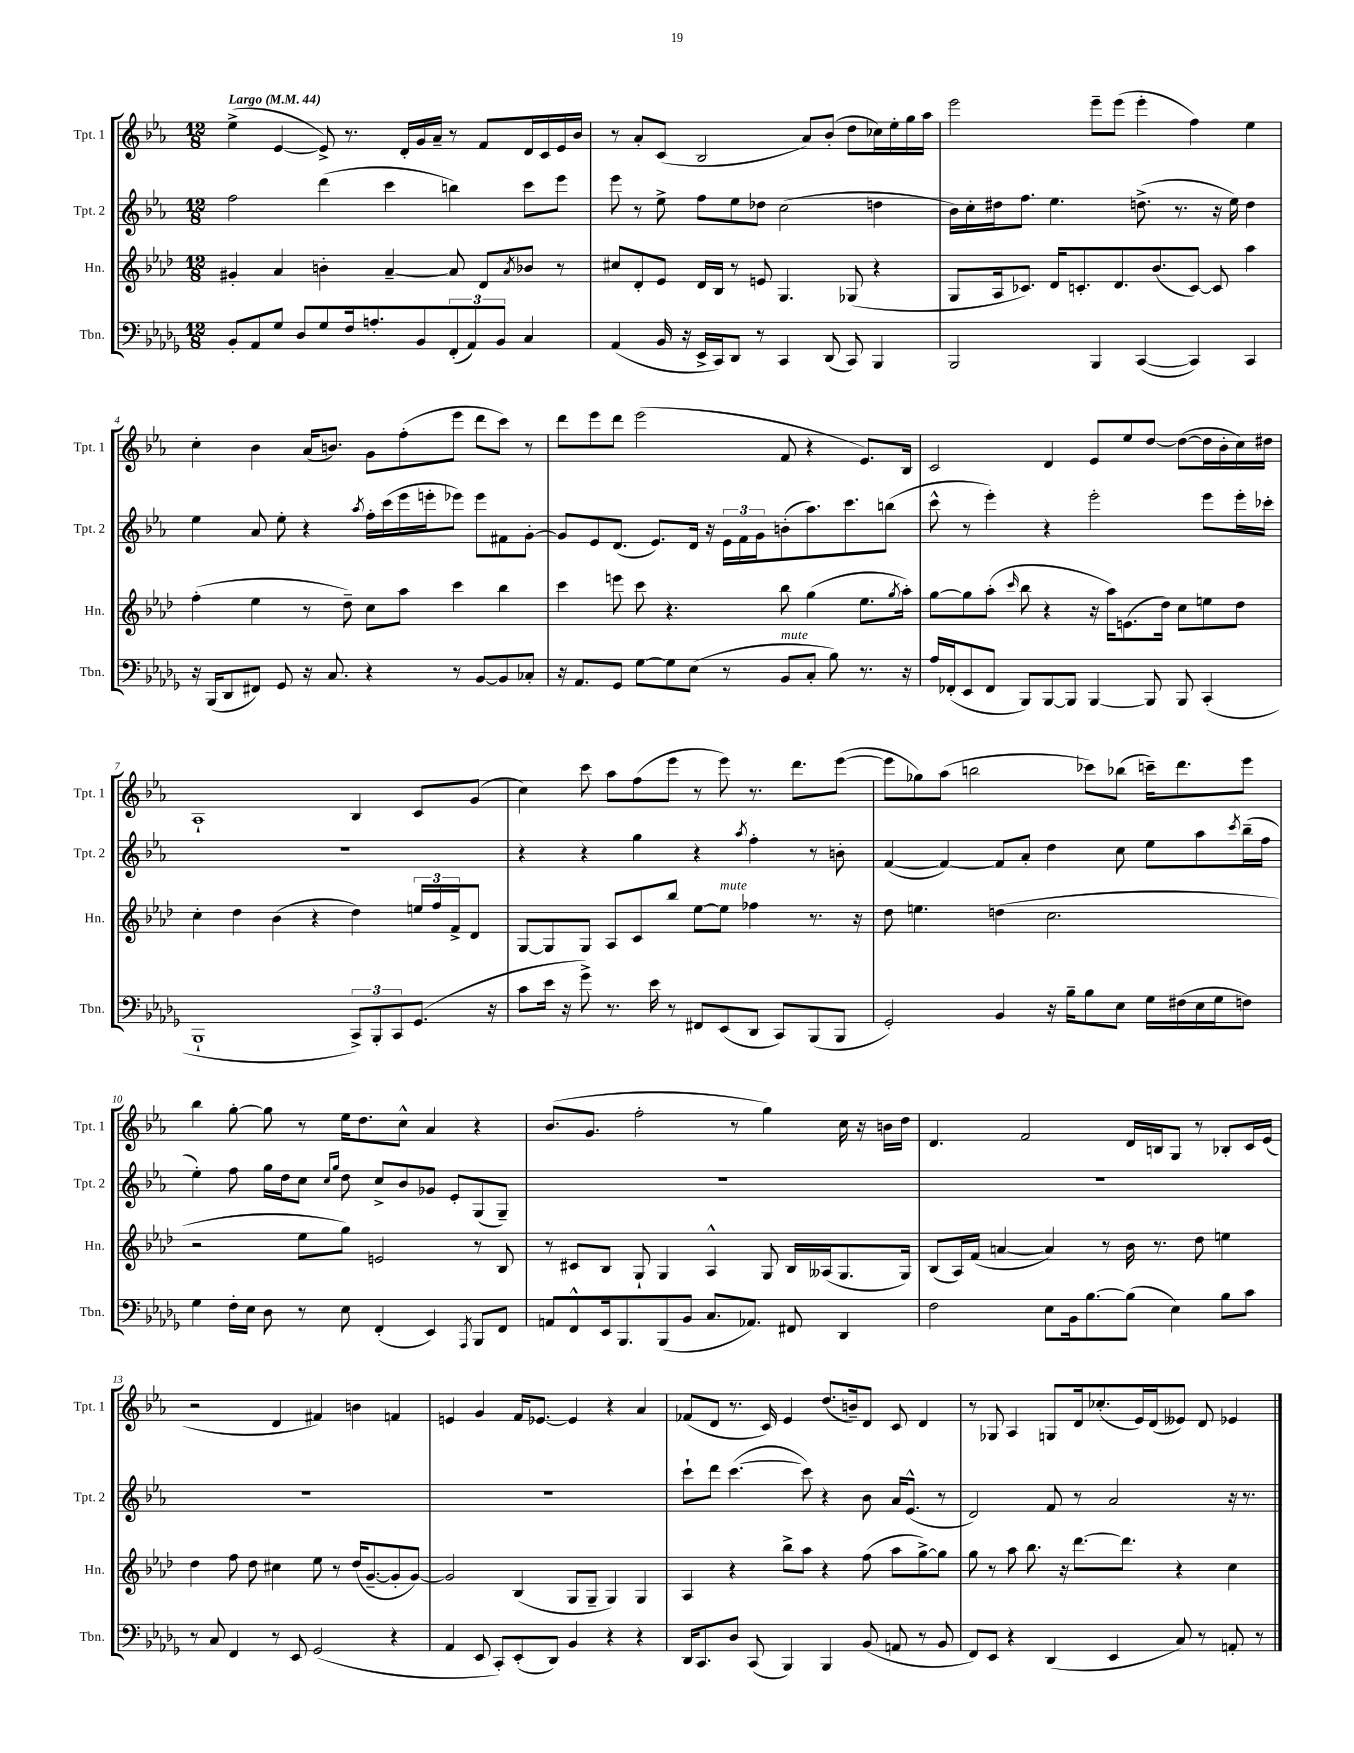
<<
\new StaffGroup <<
\new Staff = "s0" \with { instrumentName = "Tpt. 1" shortInstrumentName = "Tpt. 1" } {
    \clef treble \key ees \major \numericTimeSignature \time 12/8 \tempo "Largo" 4 = 44
    ees''4->( ees'4~ ees'8->) r8. d'16-. g'16 aes'16-- r8 f'8 d'16 c'16 ees'16 bes'16 |
    r8 aes'8-. c'8( bes2 aes'8) bes'8-.( d''8 ces''16) ees''16-. g''16 aes''16 |
    ees'''2 ees'''8-- ees'''8( ees'''4-. f''4) ees''4 |
    c''4-. bes'4 aes'16( b'8.) g'8 f''8-.( ees'''8 d'''8 c'''8) r8 |
    d'''8 ees'''8 d'''8 ees'''2( f'8 r4 ees'8.) bes16 |
    c'2 d'4 ees'8 ees''8 d''8~ d''8~( d''16 bes'16-. c''16) dis''16 |
    aes1-! bes4 c'8 g'8( |
    c''4) c'''8 aes''8 f''8( ees'''8 r8 ees'''8) r8. d'''8. ees'''8~( |
    ees'''8 ges''8) aes''8( b''2 ces'''8) bes''8( c'''16--) d'''8. ees'''8 |
    bes''4 g''8~-. g''8 r8 ees''16 d''8. c''8-^ aes'4 r4 |
    bes'8.( g'8. f''2-. r8 g''4) c''16 r16 b'16 d''16 |
    d'4. f'2 d'16 b16 g8 r8 bes8-. c'16 ees'16( |
    r2 d'4 fis'4) b'4 f'4 |
    e'4 g'4 f'16 ees'8.~ ees'4 r4 aes'4 |
    fes'8( d'8 r8. c'16) ees'4 d''8.( b'16--) d'8 c'8 d'4 |
    r8 ges8 aes4 g8 d'16 ces''8.-.( ees'16) d'16( eeses'8) d'8 ees'4 \bar "|." |
}
\new Staff = "s1" \with { instrumentName = "Tpt. 2" shortInstrumentName = "Tpt. 2" } {
    \clef treble \key ees \major \numericTimeSignature \time 12/8
    f''2 d'''4( c'''4 b''4) c'''8 ees'''8 |
    ees'''8 r8 ees''8-> f''8 ees''8 des''8 c''2( d''4 |
    bes'16) c''16-. dis''16 f''8. ees''4. d''8.->( r8. r16 ees''16) d''4 |
    ees''4 aes'8 ees''8-. r4 \acciaccatura { aes''8 } f''16-. c'''16( ees'''16 e'''16-. ees'''8) ees'''8 fis'8 g'8~-. |
    g'8 ees'8 d'8.( ees'8.) d'16 r16 \tuplet 3/2 { ees'16 f'16 g'16 } b'8-.( aes''8.) c'''8. b''8( |
    c'''8-^ r8 ees'''4-.) r4 ees'''2-. ees'''8 ees'''16-. ces'''16-. |
    R1. |
    r4 r4 g''4 r4 \acciaccatura { aes''8 } f''4-. r8 b'8-. |
    f'4~( f'4~) f'8 aes'8-. d''4 c''8 ees''8 aes''8 \acciaccatura { c'''8 } bes''16--( f''16 |
    ees''4-.) f''8 g''16 d''16 c''8 \grace { c''16 g''16 } d''8 c''8-> bes'8 ges'8 ees'8-. g8( g8--) |
    R1. |
    R1. |
    R1. |
    R1. |
    c'''8-! d'''8 c'''4.~( c'''8) r4 bes'8 aes'16 ees'8.-^( r8 |
    d'2) f'8 r8 aes'2 r16 r8. \bar "|." |
}
\new Staff = "s2" \with { instrumentName = "Hn." shortInstrumentName = "Hn." } {
    \clef treble \key aes \major \numericTimeSignature \time 12/8
    gis'4-. aes'4 b'4-. aes'4~-- aes'8 des'8 \acciaccatura { aes'8 } bes'8 r8 |
    cis''8 des'8-. ees'8 des'16 bes16 r8 e'8 g4. ges8( r4 |
    g8 aes16 ces'8.) des'16 c'8.-. des'8. bes'8.( c'8~) c'8 aes''4 |
    f''4-.( ees''4 r8 des''8--) c''8 aes''8 c'''4 bes''4 |
    c'''4 e'''8 c'''8 r4. bes''8 g''4( ees''8. \acciaccatura { g''8 } aes''16-.) |
    g''8~ g''8 aes''8-.( \grace { c'''16 } bes''8 r4 r16 aes''16) e'8.( des''16) c''8 e''8 des''8 |
    c''4-. des''4 bes'4( r4 des''4) \tuplet 3/2 { e''16 f''16 f'16-> } des'8 |
    g8~ g8 g8 aes8 c'8 bes''8 ees''8~ ees''8^\markup { \italic "mute" } fes''4 r8. r16 |
    des''8 e''4. d''4( c''2. |
    r2 ees''8 g''8) e'2 r8 bes8 |
    r8 cis'8 bes8 g8-! g4 aes4-^ g8 bes16 aeses16( g8. g16) |
    bes8( aes16) f'16( a'4~ a'4) r8 bes'16 r8. des''8 e''4 |
    des''4 f''8 des''8 cis''4 ees''8 r8 des''16( g'8.~-- g'8-. g'8~) |
    g'2 bes4( g8 g8-- g4) g4 |
    aes4 r4 bes''8-> aes''8 r4 f''8( aes''8 g''8~->) g''8 |
    g''8 r8 aes''8 bes''8. r16 des'''8.~ des'''8. r4 c''4 \bar "|." |
}
\new Staff = "s3" \with { instrumentName = "Tbn." shortInstrumentName = "Tbn." } {
    \clef bass \key des \major \numericTimeSignature \time 12/8
    bes,8-. aes,8 ges8 des8 ges8 f16 a8.-. bes,8 \tuplet 3/2 { f,8-.( aes,8) bes,8 } c4 |
    aes,4( bes,16 r16 ees,16-> c,16) des,8 r8 c,4 des,8( c,8) bes,,4 |
    bes,,2 bes,,4 c,4~( c,4) c,4 |
    r16 bes,,16( des,8 fis,8) ges,8 r16 c8. r4 r8 bes,8~ bes,8 ces8-. |
    r16 aes,8. ges,8 ges8~ ges8 ees8( r8 bes,8^\markup { \italic "mute" } c8-. bes8) r8. r16 |
    aes16 fes,16-.( ees,8 fes,8 bes,,8) bes,,8~ bes,,8 bes,,4~ bes,,8 bes,,8 c,4-.( |
    bes,,1-! \tuplet 3/2 { c,8->) bes,,8-. c,8 } ges,8.( r16 |
    c'8 ees'16 r16 ges'8->) r8. ees'16 r8 fis,8 ees,8( des,8 c,8) bes,,8( bes,,8 |
    ges,2-.) bes,4 r16 bes16-- bes8 ees8 ges16 fis16( ees16 ges16 f8) |
    ges4 f16-. ees16 des8 r8 ees8 f,4-.( ees,4) \acciaccatura { aes,,8 } bes,,8 f,8 |
    a,8 f,8-^ ees,16 bes,,8. bes,,8( bes,8 c8. aes,8.) fis,8 des,4 |
    f2 ees8 bes,16 bes8.~ bes8( ees4) bes8 c'8 |
    r8 c8 f,4 r8 ees,8 ges,2( r4 |
    aes,4 ees,8 c,8-.) ees,8-.( des,8) bes,4 r4 r4 |
    des,16 c,8. des8 c,8( bes,,4) bes,,4 bes,8( a,8 r8 bes,8 |
    f,8) ees,8 r4 des,4( ees,4 c8) r8 a,8-. r8 \bar "|." |
}
>>
>>
